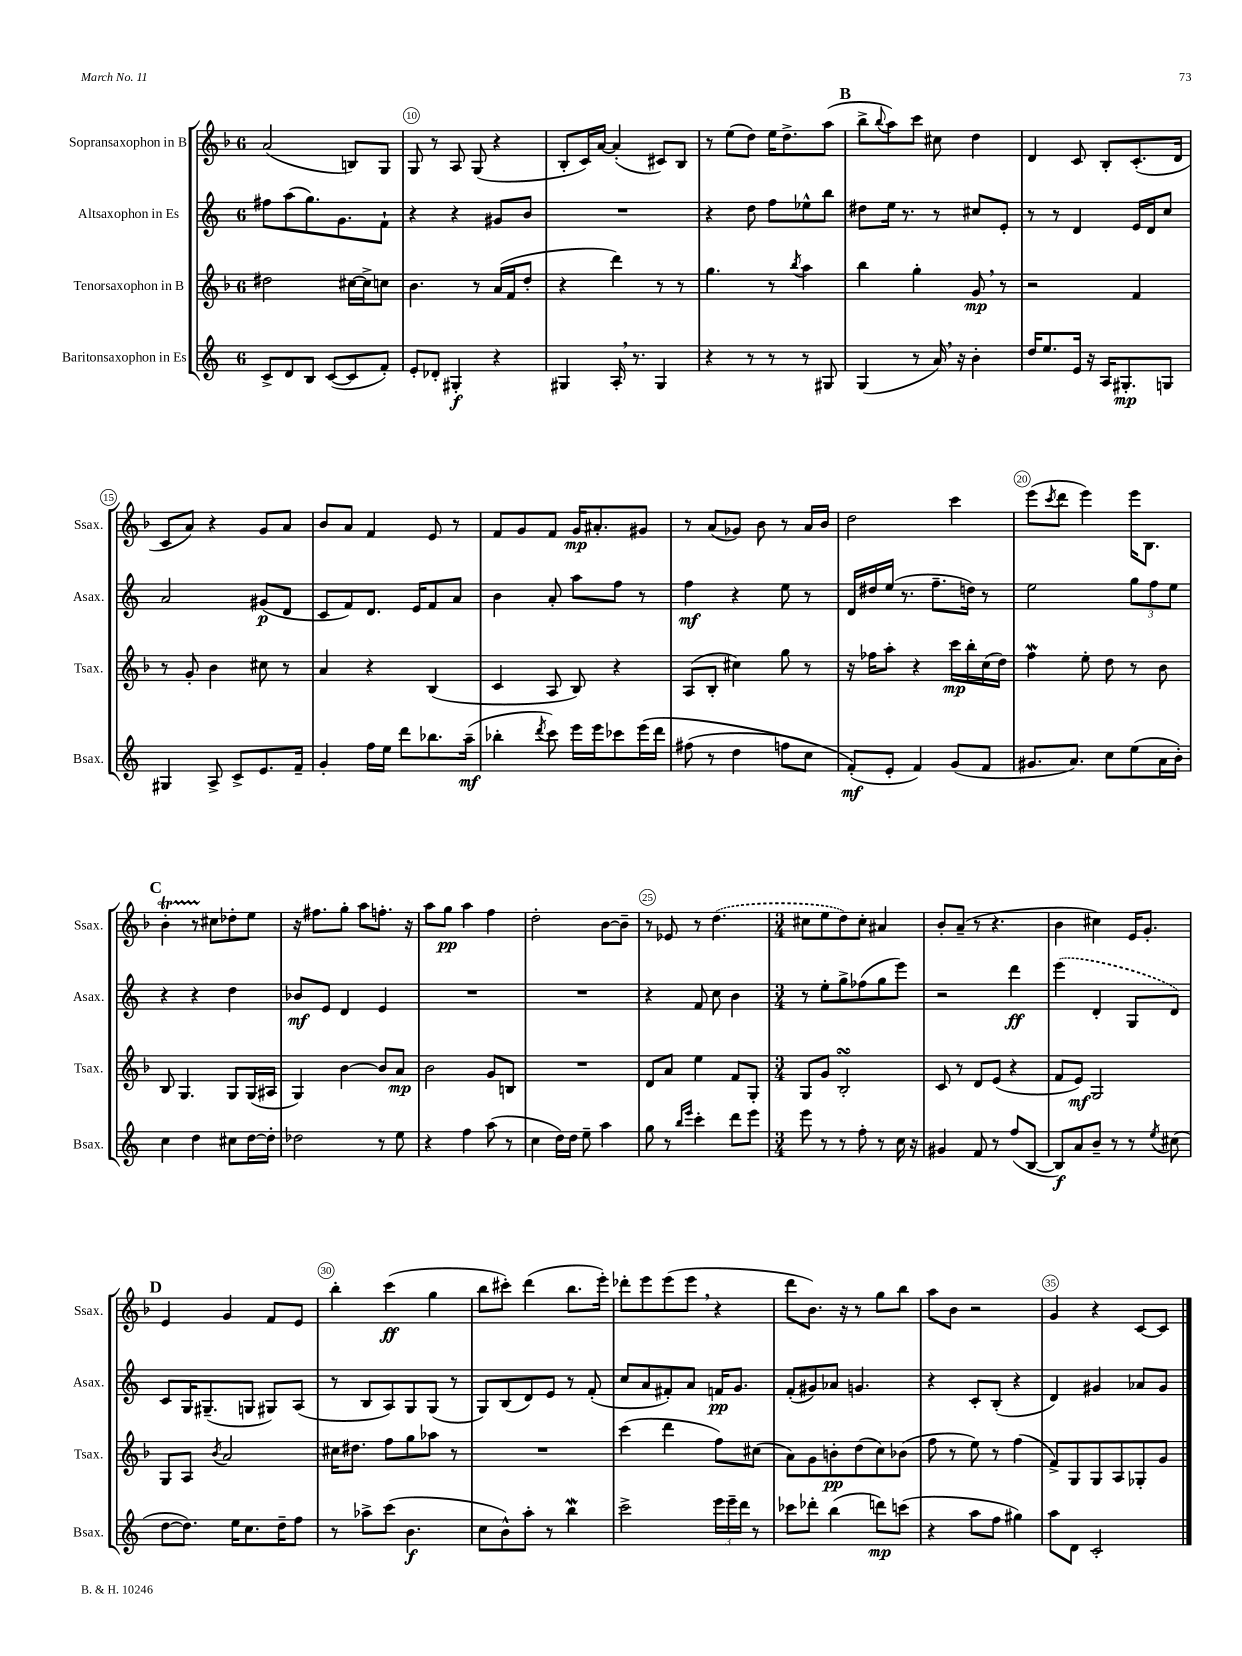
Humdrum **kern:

**kern	**kern	**kern	**kern
*staff4	*staff3	*staff2	*staff1
*clefG2	*clefG2	*clefG2	*clefG2
*k[]	*k[b-]	*k[]	*k[b-]
*M6/8	*M6/8	*M6/8	*M6/8
8c^/L	2dd#\	8ff#\L	(2a/
8d/	.	(8aa\	.
8B/J	.	8.gg\)	.
([8c/L	.	.	.
.	.	8.g\	.
8c/]	[16cc#\LL	.	8B/L)
.	16cc#^\]J	.	.
8f'/J)	8cc\J	8f`\J	8G/J
=	=	=	=
8e'/L	4.b-\	4r	8G/
8d-'/J	.	.	8r
4G#'/	.	4r	8A/
.	8r	.	(8G/
4r	(16a/LL	8g#/L	4r
.	16f/J	.	.
.	8dd'/J	8b/J	.
=	=	=	=
4G#/	4r	2.r	8B-'/L
.	.	.	16c/L)
.	.	.	[16a/JJ
16A'/	4ddd\)	.	(4a'/]
8.r	.	.	.
4G#/	8r	.	8c#/L)
.	8r	.	8B-/J
=	=	=	=
4r	4.gg\	4r	8r
.	.	.	(8ee\L
8r	.	8dd\	8dd\J)
8r	8r	8ff\L	16ee\LK
.	.	.	8.dd^\
.	8qbb-/	.	.
8r	4aa\	8ee-^^\	.
8G#/	.	8bb\J	(8aa\J
=	=	=	=
(4G/	4bb-\	8dd#\L	8bb-^\L
.	.	.	8qqbb-/
.	.	16ee\Jk	8aa\)
.	.	8.r	.
8r	4gg'\	.	8ccc\J
16a/)	.	8r	8cc#\
16r	.	.	.
4b'\	8g/	8cc#/L	4dd\
.	8r	8e'/J	.
=	=	=	=
16dd/LK	2r	8r	4d/
8.ee/	.	.	.
.	.	8r	.
16e/Jk	.	4d/	8c/
16r	.	.	.
16A/LK	.	.	8B-'/L
8.G#'/	.	.	.
.	4f/	16e/LL	(8.c'/
.	.	16d/J	.
8G/J	.	8cc/J	.
.	.	.	16d/Jk
=	=	=	=
4G#/	8r	2a/	8c/L
.	8g'/	.	8a/J)
8A^/	4b-\	.	4r
8c^/L	.	.	.
8.e/	8cc#\	(8g#/L	8g/L
.	8r	8d/J	8a/J
16f~/Jk	.	.	.
=	=	=	=
4g'/	4a/	8c/L	8b-/L
.	.	8f/)	8a/J
16ff\LL	4r	8.d/J	4f/
16ee\JJ	.	.	.
8ddd\L	.	.	.
.	.	16e/LK	.
8.bb-\	(4B-/	8f/	8e/
.	.	8a/J	8r
(16aa~\Jk	.	.	.
=	=	=	=
4bb-'\	4c/	4b\	8f/L
.	.	.	8g/
8qddd/	.	.	.
8ccc\)	8A/	8a'/	8f/J
16eee\LL	8B-/)	8aa\L	16g/LK
16eee\J	.	.	8.a#'/
8ccc-\	4r	8ff\J	.
&(16eee\L	.	8r	8g#/J
16ddd\JJ	.	.	.
=	=	=	=
(8ff#\	(8A/L	4ff\	8r
8r	8B-'/J	.	(8a/L
4dd\	4cc#\)	4r	8g-/J)
.	.	.	8b-\
8ff\L	8gg\	8ee\	8r
8cc\J)	8r	8r	16a/LL
.	.	.	16b-/JJ
=	=	=	=
(8f'/L&)	16r	16d/LL	2dd\
.	16ff-\LK	16dd#/	.
8e'/J	8aa'\J	(16ee/JJ	.
.	.	8.r	.
4f/)	4r	.	.
.	.	8.ff~\L	.
(8g/L	16ccc\LL	.	4ccc\
.	16bb-'\	16dd\Jk)	.
8f/J	(16cc\	8r	.
.	16dd\JJ)	.	.
=	=	=	=
8.g#/L	4ff\	2ee\	(8eee\L
.	.	.	8qccc/
.	.	.	8ddd\J
8.a/J)	.	.	.
.	8ee'\	.	4eee\)
8cc\L	8dd\	.	.
(8ee\	8r	12gg\L	16eee\LK
.	.	.	8.B-\J
.	.	12ff\	.
16a\L	8b-\	.	.
.	.	12ee\J	.
16b'\JJ)	.	.	.
=	=	=	=
4cc\	8B-/	4r	4b-'\
.	4.G/	.	.
4dd\	.	4r	8r
.	.	.	8cc#\L
8cc#\L	8G/L	4dd\	8dd-'\
[16dd\L	(16G/L	.	8ee\J
16dd'\]JJ	16A#/JJ	.	.
=	=	=	=
2dd-\	4G/)	8b-/L	16r
.	.	.	8.ff#\L
.	.	8e/J	.
.	[4b-\	4d/	8gg'\J
.	.	.	8aa\L
8r	8b-/]L	4e/	8.ff'\J
8ee\	8a/J	.	.
.	.	.	16r
=	=	=	=
4r	2b-\	2.r	8aa\L
.	.	.	8gg\J
4ff\	.	.	4aa\
(8aa\	8g/L	.	4ff\
8r	8B/J	.	.
=	=	=	=
4cc\	2.r	2.r	2dd'\
16dd\LL)	.	.	.
16dd\JJ	.	.	.
8ee~\	.	.	.
4aa\	.	.	[8b-\L
.	.	.	8b-~\]J
=	=	=	=
8gg\	8d/L	4r	8r
8r	8a/J	.	8e-/
16qqbb/LL	.	.	.
16qqeee/JJ	.	.	.
4ccc'\	4ee\	8f/	8r
.	.	8cc\	(4.dd\
8ddd\L	8f/L	4b\	.
8eee\J	8G'/J	.	.
=	=	=	=
*M3/4	*M3/4	*M3/4	*M3/4
8eee\	8G/L	8r	8cc#\L
8r	8g/J	8ee'\L	8ee\
8r	2B-'/	8gg^\	8dd\)
8ff'\	.	(8ff-\	8cc#'\J
8r	.	8gg\	4a#/
16cc\	.	8eee\J)	.
16r	.	.	.
=	=	=	=
4g#/	8c/	2r	8b-'/L
.	8r	.	(8a~/J
8f/	8d/L	.	8r
8r	(8e/J	.	4.r
(8ff/L	4r	4ddd\	.
[8B/J	.	.	.
=	=	=	=
8B/]L)	8f/L	(4eee\	4b-\
8a/	8e/J)	.	.
8b~/J	2G/	4d'/	4cc#\)
8r	.	.	.
8r	.	8G/L	16e/LK
.	.	.	8.g'/J
8qee/	.	.	.
(8cc#\	.	8d/J)	.
=	=	=	=
[8dd\L	8G/L	8c/L	4e/
8.dd\]J)	8A/J	16G/K	.
.	.	(8.G#~/	.
.	8qb-/	.	.
.	2a/	.	4g/
16ee\LK	.	.	.
8.cc\	.	8G/J	.
.	.	8G#/L)	8f/L
16dd~\K	.	.	.
8ff\J	.	(8A/J	8e/J
=	=	=	=
8r	16cc#\LK	8r	4bb-'\
.	8.dd#\J	.	.
8aa-^\L	.	8B/L	.
(8ccc\J	8ff\L	8A/)	(4ccc\
4.b\	8gg\	8G/	.
.	8aa-\J	(8G/J	4gg\
.	8r	8r	.
=	=	=	=
8cc\L	2.r	8G/L)	8bb-\L
8b^^\)	.	(8B/	8ccc#'\J)
8aa'\J	.	8d/)	(4ddd\
8r	.	8e/J	.
4bb\	.	8r	8.bb-\L
.	.	(8f'/	.
.	.	.	16eee'\Jk)
=	=	=	=
2ccc^\	(4ccc\	8cc/L	8ddd-'\L
.	.	8a/	8eee\
.	4ddd\	8f#'/)	(8eee\
.	.	8a/J	8eee\J
24eee\LL	8ff\L)	16f/LK	4r
24eee~\	.	.	.
.	.	8.g/J	.
24ddd\JJ	.	.	.
8r	(8cc#\J	.	.
=	=	=	=
8ccc-\L	8a\L)	(8f'/L	8ddd\L
8ddd-'\J	8g\	8g#/)	8.b-\J)
(4bb\	8b'\	8a-/J	.
.	.	.	16r
.	(8dd\	4.g/	8r
8ddd\L)	8cc\)	.	8gg\L
(8ccc\J	(8b-\J	.	8bb-\J
=	=	=	=
4r	8ff\	4r	8aa\L
.	8r	.	8b-\J
8aa\L	8ee\)	8c'/L	2r
8ff\J	8r	(8B'/J	.
4gg#\)	(4ff\	4r	.
=	=	=	=
8aa\L	8f^/L)	4d/)	4g/
8d\J	8G/	.	.
2c'/	8G/	4g#/	4r
.	8A/	.	.
.	8G-'/	8a-/L	[8c/L
.	8g/J	8g#/J	8c/]J
==	==	==	==
*-	*-	*-	*-
